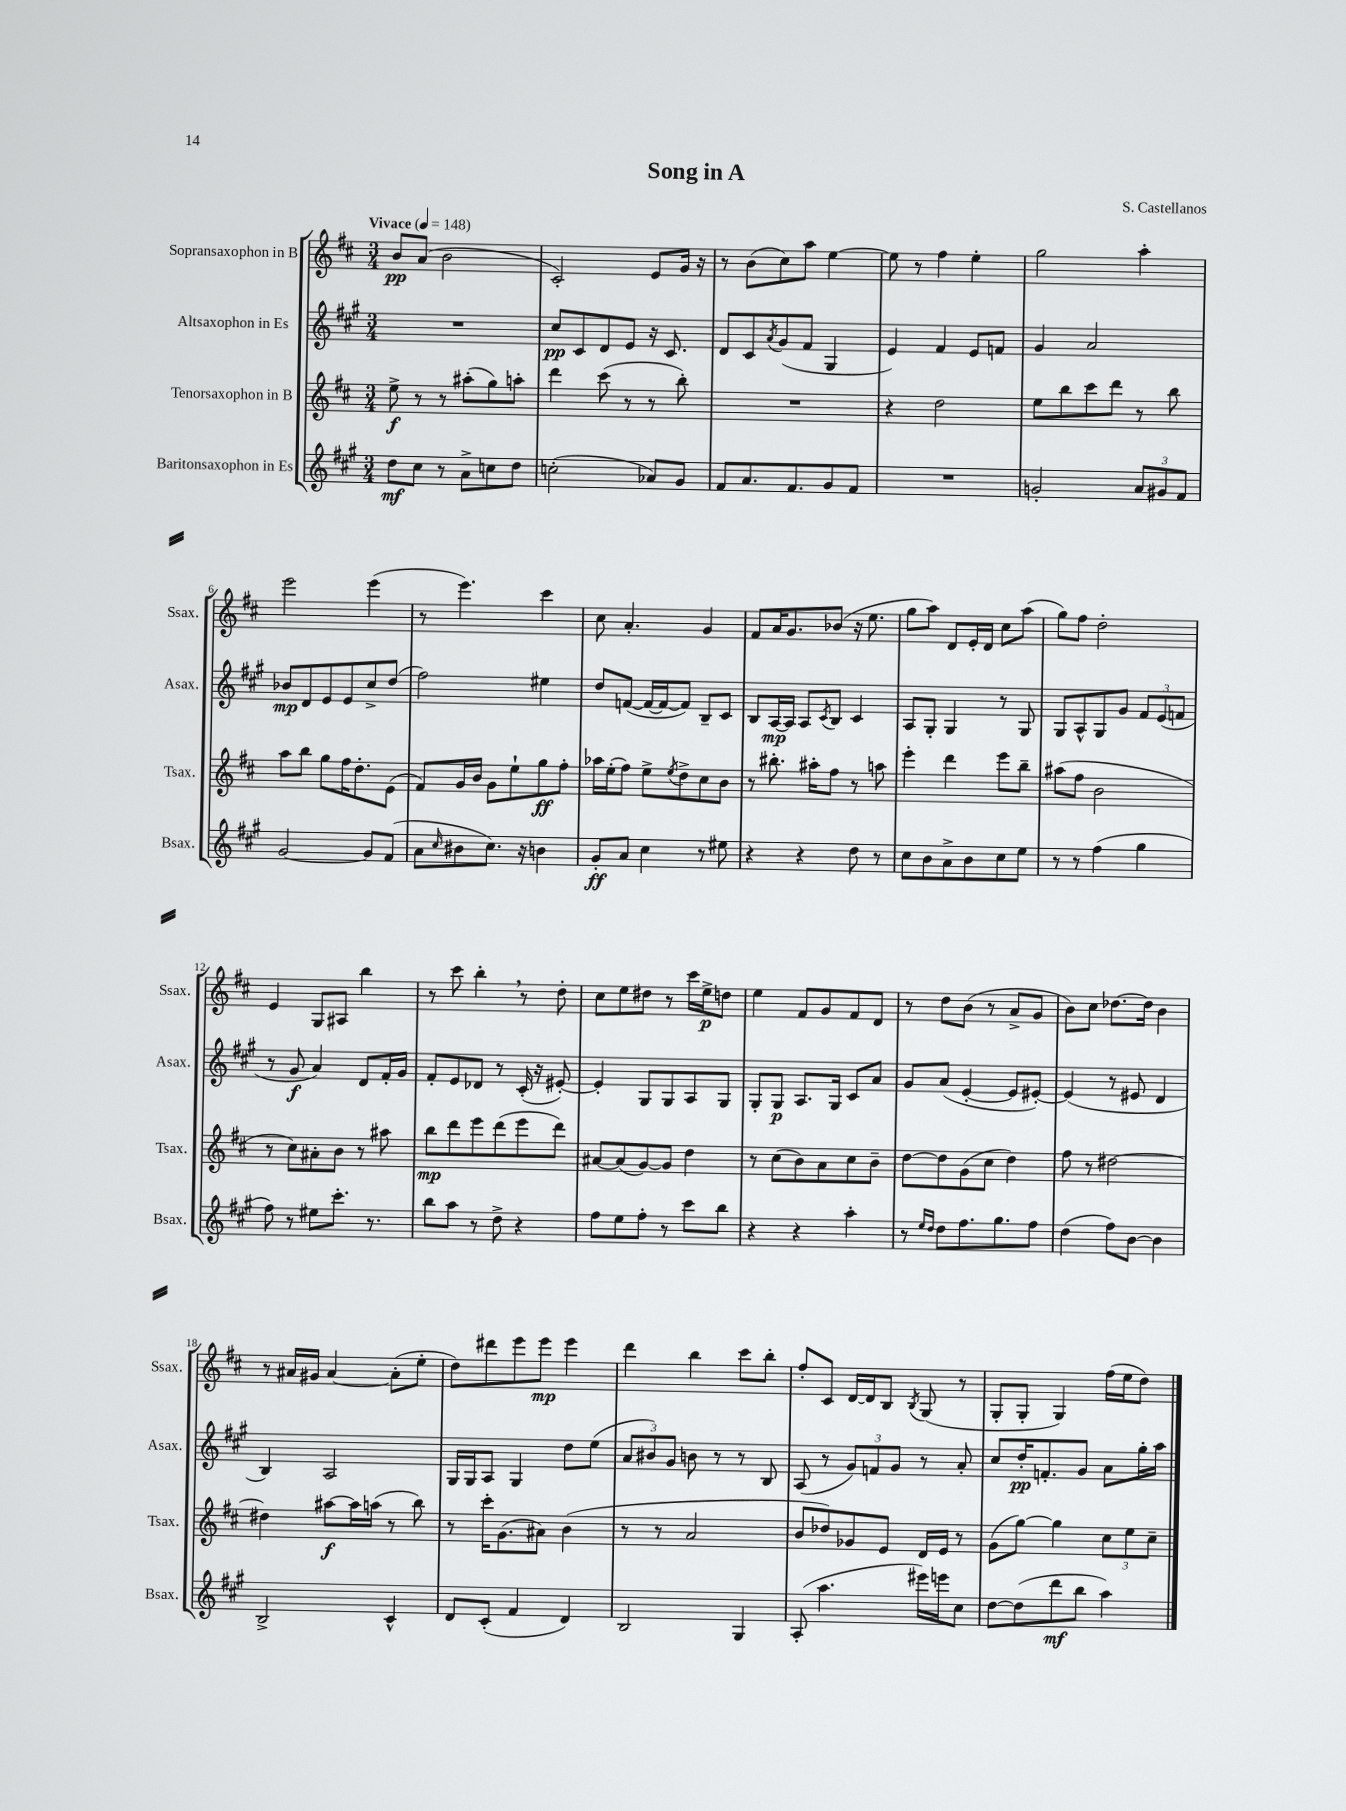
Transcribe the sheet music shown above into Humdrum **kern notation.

**kern	**dynam	**kern	**dynam	**kern	**dynam	**kern	**dynam
*part4	*part4	*part3	*part3	*part2	*part2	*part1	*part1
*staff4	*staff4	*staff3	*staff3	*staff2	*staff2	*staff1	*staff1
*I"Baritonsaxophon in Es	*	*I"Tenorsaxophon in B	*	*I"Altsaxophon in Es	*	*I"Sopransaxophon in B	*
*I'Bsax.	*	*I'Tsax.	*	*I'Asax.	*	*I'Ssax.	*
*clefG2	*	*clefG2	*	*clefG2	*	*clefG2	*
*k[f#c#g#]	*	*k[f#c#]	*	*k[f#c#g#]	*	*k[f#c#]	*
*M3/4	*	*M3/4	*	*M3/4	*	*M3/4	*
*MM148	*	*MM148	*	*MM148	*	*MM148	*
=1	=1	=1	=1	=1	=1	=1	=1
!	!	!	!	!	!	!LO:TX:a:B:t=Vivace	!
8dd\L	mf	8ee^\	f	2.r	.	8b/L	pp
8cc#\J	.	8r	.	.	.	(8a/J	.
8r	.	8r	.	.	.	2b\	.
8a^\L	.	(8aa#X'\L	.	.	.	.	.
8ccn\	.	8gg\)	.	.	.	.	.
8dd\J	.	8aan'\J	.	.	.	.	.
=2	=2	=2	=2	=2	=2	=2	=2
(2ccn'\	.	4ddd\	.	8cc#/L	pp	2c#'/)	.
.	.	.	.	8c#/	.	.	.
.	.	(8ccc#\	.	8d/	.	.	.
.	.	8r	.	8e/J	.	.	.
8a-X/L)	.	8r	.	16r	.	8e/L	.
.	.	.	.	8.c#/	.	.	.
8g#/J	.	8bb'\)	.	.	.	16g/Jk	.
.	.	.	.	.	.	16r	.
=3	=3	=3	=3	=3	=3	=3	=3
8f#/L	.	2.r	.	8d/L	.	8r	.
8.a/	.	.	.	8c#/	.	(8b\L	.
.	.	.	.	8qa/	.	.	.
.	.	.	.	(8g#/	.	8cc#\)	.
8.f#/	.	.	.	.	.	.	.
.	.	.	.	8f#/J	.	8aa\J	.
8g#/	.	.	.	4G#/	.	[4ee\	.
8f#/J	.	.	.	.	.	.	.
=4	=4	=4	=4	=4	=4	=4	=4
2.r	.	4r	.	4e/)	.	8ee\]	.
.	.	.	.	.	.	8r	.
.	.	2dd\	.	4f#/	.	4ff#\	.
.	.	.	.	8e/L	.	4ee'\	.
.	.	.	.	8fn/J	.	.	.
=5	=5	=5	=5	=5	=5	=5	=5
2gn'/	.	8ee\L	.	4g#/	.	2gg\	.
.	.	8bb\	.	.	.	.	.
.	.	8ccc#\	.	2a/	.	.	.
.	.	8ddd\J	.	.	.	.	.
12a/L	.	8r	.	.	.	4aa'\	.
12g#X/	.	.	.	.	.	.	.
.	.	8bb\	.	.	.	.	.
12f#/J	.	.	.	.	.	.	.
!!LO:LB:g=z
=6	=6	=6	=6	=6	=6	=6	=6
[2g#/	.	8aa\L	.	8b-X/L	mp	2eee\	.
.	.	8bb\J	.	8d/	.	.	.
.	.	8gg\L	.	8e/	.	.	.
.	.	16ff#\K	.	8e/	.	.	.
.	.	8.dd'\	.	.	.	.	.
8g#/L]	.	.	.	8cc#^/	.	(4eee\	.
(8f#/J	.	(8e\J	.	(8dd/J	.	.	.
=7	=7	=7	=7	=7	=7	=7	=7
8a\L	.	8f#/L)	.	2ff#\)	.	8r	.
16qqcc#/	.	.	.	.	.	.	.
8b#X\	.	16g/L	.	.	.	4.eee\)	.
.	.	16b/JJ	.	.	.	.	.
8.cc#\J)	.	8g\L	.	.	.	.	.
.	.	8ee`\	.	.	.	.	.
16r	.	.	.	.	.	.	.
4bn\	.	8gg\	ff	4ee#X\	.	4ccc#\	.
.	.	8ff#'\J	.	.	.	.	.
=8	=8	=8	=8	=8	=8	=8	=8
8g#'/L	ff	16aa-X\LL	.	8dd/L	.	8cc#\	.
.	.	(16ee'\J	.	.	.	.	.
8a/J	.	8ff#\J)	.	([8fn/J	.	4.a'/	.
4cc#\	.	8ee^\L	.	16f/LL_	.	.	.
.	.	.	.	16f/J_	.	.	.
.	.	8qee/	.	.	.	.	.
.	.	8dd^\	.	8f/J])	.	.	.
8r	.	8cc#\	.	8B~/L	.	4g/	.
8ee#X\	.	8b\J	.	8c#/J	.	.	.
=9	=9	=9	=9	=9	=9	=9	=9
4r	.	8r	.	8B/L	.	8f#/L	.
.	.	8.bb#X'\	.	[16A/L	mp	16a/K	.
.	.	.	.	16A/JJ]	.	8.g/	.
4r	.	.	.	8A/L	.	.	.
.	.	16aa#X'\KL	.	.	.	.	.
.	.	.	.	8qc#/	.	.	.
.	.	8ff#\J	.	8B/J	.	(8b-X/J	.
8dd\	.	8r	.	4c#/	.	16r	.
.	.	.	.	.	.	8.ee\	.
8r	.	8aan\	.	.	.	.	.
=10	=10	=10	=10	=10	=10	=10	=10
8cc#\L	.	4eee'\	.	8A/L	.	8gg\L	.
8b\	.	.	.	8G#'/J	.	8aa\J)	.
8a^\	.	4ddd\	.	4G#/	.	8d/L	.
8b\	.	.	.	.	.	16e'/L	.
.	.	.	.	.	.	16d/JJ	.
8cc#\	.	8eee\L	.	8r	.	8cc#\L	.
8ee\J	.	8bb~\J	.	8G#/	.	(8aa\J	.
=11	=11	=11	=11	=11	=11	=11	=11
8r	.	(8aa#X\L	.	8G#/L	.	8gg\L)	.
8r	.	8ff#\J	.	8A^^/	.	8ff#\J	.
(4ff#\	.	2b\	.	8G#/	.	2dd'\	.
.	.	.	.	8g#/J	.	.	.
4gg#\	.	.	.	12f#/L	.	.	.
.	.	.	.	(12e/	.	.	.
.	.	.	.	12fn/J	.	.	.
!!LO:LB:g=z
=12	=12	=12	=12	=12	=12	=12	=12
8ff#\)	.	8r	.	8r	.	4e/	.
8r	.	8cc#\L)	.	8g#/	f	.	.
8ee#X\L	.	8a#X'\	.	4a/)	.	8G/L	.
8.ccc#'\J	.	8b\J	.	.	.	8A#X/J	.
.	.	8r	.	8d/L	.	4bb\	.
8.r	.	.	.	.	.	.	.
.	.	8aa#X\	.	16f#'/L	.	.	.
.	.	.	.	16g#/JJ	.	.	.
=13	=13	=13	=13	=13	=13	=13	=13
8bb\L	.	8bb\L	mp	8f#'/L	.	8r	.
8aa\J	.	8ddd\	.	8e/	.	8ccc#\	.
8r	.	8eee\	.	8d-X/J	.	4bb',\	.
8dd^\	.	(8ddd\	.	8r	.	.	.
4r	.	8eee\	.	(16c#'/	.	8r	.
.	.	.	.	16r	.	.	.
.	.	8ddd\J)	.	[8e#X'/)	.	8dd'\	.
=14	=14	=14	=14	=14	=14	=14	=14
8ff#\L	.	[8a#X/L	.	4e#'/]	.	8cc#\L	.
8ee\	.	(8a#/]	.	.	.	8ee\	.
8ff#'\J	.	[8g/)	.	8G#/L	.	8dd#X\J	.
8r	.	8g/J]	.	8G#/	.	8r	.
8ccc#\L	.	4dd\	.	8A/	.	16ccc#\LL	.
.	.	.	.	.	.	16ee^\J	p
8bb\J	.	.	.	8G#/J	.	8ddn\J	.
=15	=15	=15	=15	=15	=15	=15	=15
4r	.	8r	.	8G#'/L	.	4ee\	.
.	.	(8cc#\L	.	8G#/J	p	.	.
4r	.	8b\)	.	8.A/L	.	8f#/L	.
.	.	8a\	.	.	.	8g/	.
.	.	.	.	16G#/Jk	.	.	.
4aa'\	.	8cc#\	.	8c#/L	.	8f#/	.
.	.	8b~\J	.	8a/J	.	8d/J	.
=16	=16	=16	=16	=16	=16	=16	=16
8r	.	[8dd\L	.	8g#/L	.	8r	.
16qqee/LL	.	.	.	.	.	.	.
16qqdd/JJ	.	.	.	.	.	.	.
8dd\L	.	8dd\]	.	(8a/J	.	8dd\L	.
8.ff#\	.	(8g\	.	[4e'/	.	(8b\J	.
.	.	8cc#\J	.	.	.	8r	.
8.gg#\	.	.	.	.	.	.	.
.	.	4dd\)	.	8e/L]	.	8a^/L	.
8ff#\J	.	.	.	[8e#X'/J)	.	8g/J	.
=17	=17	=17	=17	=17	=17	=17	=17
(4dd\	.	8ff#\	.	(4e#/]	.	8b\L)	.
.	.	8r	.	.	.	8cc#\J	.
8ff#\L)	.	[2dd#X\	.	8r	.	[8.dd-X\L	.
[8b\J	.	.	.	8e#X/	.	.	.
.	.	.	.	.	.	16dd-\Jk]	.
4b\]	.	.	.	4d/	.	4b\	.
!!LO:LB:g=z
=18	=18	=18	=18	=18	=18	=18	=18
2B^/	.	4dd#X\]	.	4B/)	.	8r	.
.	.	.	.	.	.	16a#X/LL	.
.	.	.	.	.	.	16g#X/JJ	.
.	.	[8aa#X\L	f	2A/	.	[4a#/	.
.	.	16aa#\L]	.	.	.	.	.
.	.	(16aan\JJ	.	.	.	.	.
4c#^^/	.	8r	.	.	.	(8a#'\L]	.
.	.	8bb\)	.	.	.	8ee'\J	.
=19	=19	=19	=19	=19	=19	=19	=19
8d/L	.	8r	.	16G#/LL	.	8dd\L)	.
.	.	.	.	16G#/J	.	.	.
(8c#'/J	.	16ccc#'\KL	.	8A/J	.	8ddd#X\	.
.	.	(8.g\	.	.	.	.	.
4f#/	.	.	.	4G#/	.	8eee\	.
.	.	8a#X\J)	.	.	.	8eee\J	mp
4d/)	.	(4b\	.	8dd\L	.	4eee\	.
.	.	.	.	(8ee\J	.	.	.
=20	=20	=20	=20	=20	=20	=20	=20
2B/	.	8r	.	12a/L	.	4ddd\	.
.	.	.	.	12b#X/)	.	.	.
.	.	8r	.	.	.	.	.
.	.	.	.	12g#/J	.	.	.
.	.	2a/	.	8bn\	.	4bb\	.
.	.	.	.	8r	.	.	.
4G#/	.	.	.	8r	.	8ccc#\L	.
.	.	.	.	8B/	.	8bb'\J	.
=21	=21	=21	=21	=21	=21	=21	=21
(8A'/	.	8b/L	.	(8A/	.	8ff#'/L	.
4.aa\	.	8dd-X/)	.	8r	.	8c#/J	.
.	.	8g-X/	.	12g#/L)	.	[16d/LL	.
.	.	.	.	.	.	16d/J]	.
.	.	.	.	12fn/	.	.	.
.	.	8e/J	.	.	.	8B/J	.
.	.	.	.	12g#/J	.	.	.
.	.	.	.	.	.	8qB/	.
16eee#X\LL)	.	16d/LL	.	8r	.	(8G/	.
16eeen\J	.	16e/JJ	.	.	.	.	.
8cc#\J	.	8r	.	8a'/	.	8r	.
=22	=22	=22	=22	=22	=22	=22	=22
[8dd\L	.	(8g\L	.	8cc#/L	.	8G'/L	.
(8dd\]	.	[8gg\J)	.	16dd'/K	pp	8G'/J	.
.	.	.	.	8.fn'/	.	.	.
8ddd\	mf	4gg\]	.	.	.	4G/)	.
8bb\J	.	.	.	8g#/J	.	.	.
4aa\)	.	12cc#\L	.	8a\L	.	(16ff#\LL	.
.	.	.	.	.	.	16ee\J	.
.	.	12ee\	.	.	.	.	.
.	.	.	.	16gg#'\L	.	8dd\J)	.
.	.	12cc#~\J	.	.	.	.	.
.	.	.	.	16aa\JJ	.	.	.
==	==	==	==	==	==	==	==
*-	*-	*-	*-	*-	*-	*-	*-
